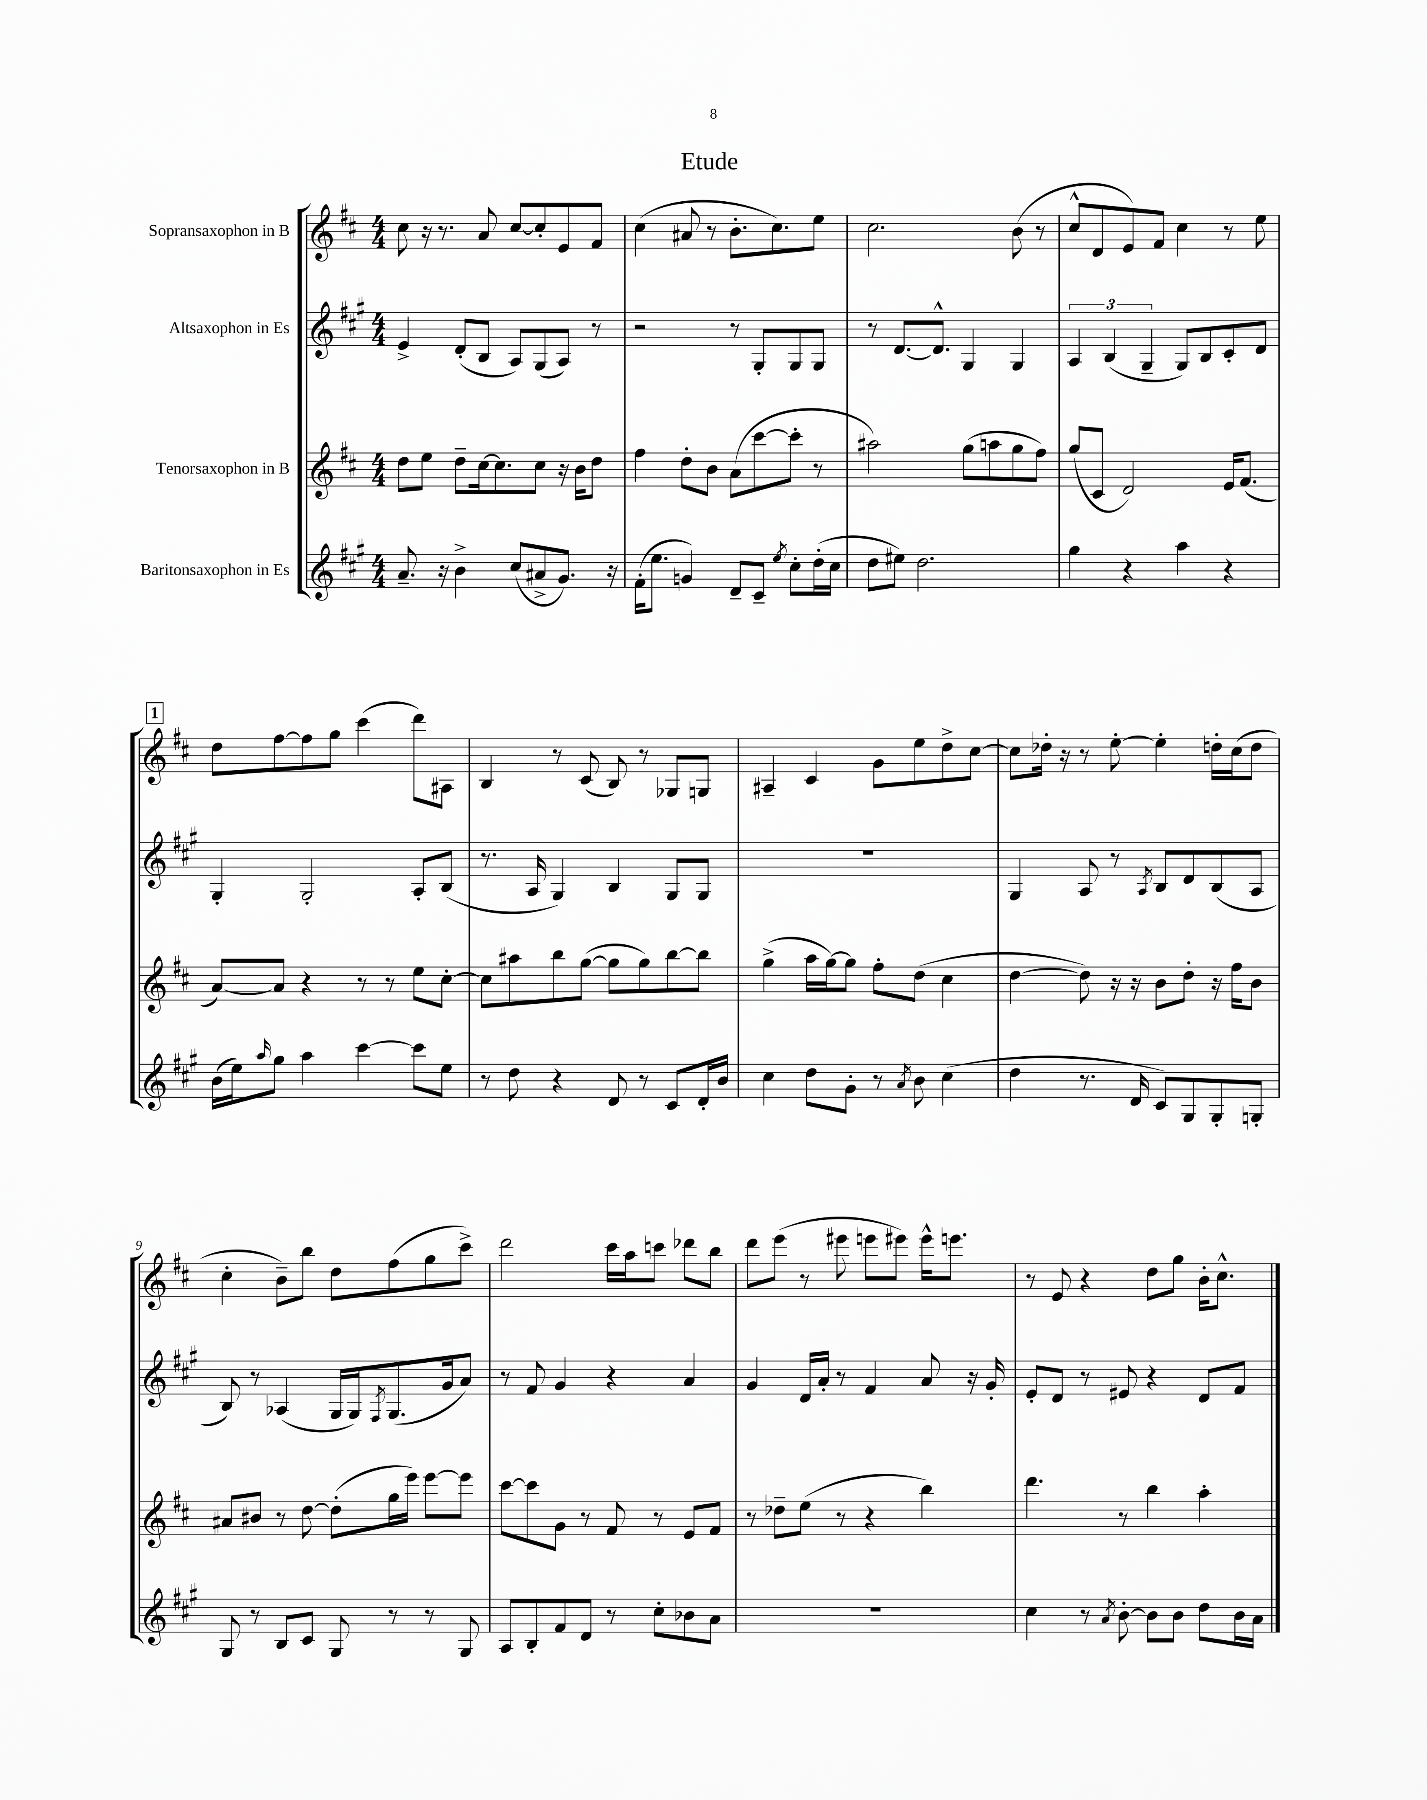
\header { title = "Etude" }
<<
\new StaffGroup <<
\new Staff = "s0" \with { instrumentName = "Sopransaxophon in B" } {
    \clef treble \key d \major \numericTimeSignature \time 4/4
    cis''8 r16 r8. a'8 cis''8~ cis''8-. e'8 fis'8 |
    cis''4( ais'8 r8 b'8.-. cis''8.) e''8 |
    cis''2. b'8( r8 |
    cis''8-^ d'8 e'8) fis'8 cis''4 r8 e''8 |
    \mark \markup { \box "1" } d''8 fis''8~ fis''8 g''8 cis'''4( d'''8) ais8 |
    b4 r8 cis'8( b8) r8 ges8 g8 |
    ais4-- cis'4 g'8 e''8 d''8-> cis''8~ |
    cis''8 des''16-. r16 r8 e''8~-. e''4-. d''16-. cis''16( d''8 |
    cis''4-. b'8--) b''8 d''8 fis''8( g''8 cis'''8->) |
    d'''2 cis'''16 a''16 c'''8 des'''8 b''8 |
    d'''8 e'''8( r8 eis'''8 e'''8 eis'''8) eis'''16-^ e'''8. |
    r8 e'8 r4 d''8 g''8 b'16-. cis''8.-^ \bar "|." |
}
\new Staff = "s1" \with { instrumentName = "Altsaxophon in Es" } {
    \clef treble \key a \major \numericTimeSignature \time 4/4
    e'4-> d'8-.( b8 a8) gis8( a8) r8 |
    r2 r8 gis8-. gis8 gis8 |
    r8 d'8.~ d'8.-^ gis4 gis4 |
    \tuplet 3/2 { a4 b4( gis4-- } gis8) b8 cis'8-. d'8 |
    \mark \markup { \box "1" } gis4-. gis2-. a8-. b8( |
    r8. a16 gis4) b4 gis8 gis8 |
    R1 |
    gis4 a8 r8 \acciaccatura { a8 } b8 d'8 b8( a8 |
    b8) r8 aes4( gis16 gis16) \acciaccatura { fis8 } gis8.( gis'16 a'8) |
    r8 fis'8 gis'4 r4 a'4 |
    gis'4 d'16 a'16-. r8 fis'4 a'8 r16 gis'16-. |
    e'8-. d'8 r8 eis'8 r4 d'8 fis'8 \bar "|." |
}
\new Staff = "s2" \with { instrumentName = "Tenorsaxophon in B" } {
    \clef treble \key d \major \numericTimeSignature \time 4/4
    d''8 e''8 d''8-- cis''16~ cis''8. cis''8 r16 b'16 d''8 |
    fis''4 d''8-. b'8 a'8( cis'''8~ cis'''8-. r8 |
    ais''2) g''8( a''8 g''8 fis''8) |
    g''8( cis'8 d'2) e'16 fis'8.( |
    \mark \markup { \box "1" } a'8~) a'8 r4 r8 r8 e''8 cis''8~-. |
    cis''8 ais''8 b''8 g''8~( g''8 g''8) b''8~ b''8 |
    g''4->( a''16 g''16~) g''8 fis''8-. d''8( cis''4 |
    d''4~ d''8) r16 r16 b'8 d''8-. r16 fis''16 b'8 |
    ais'8 bis'8 r8 d''8~ d''8-.( g''16 e'''16) e'''8~ e'''8 |
    cis'''8~ cis'''8 g'8 r8 fis'8 r8 e'8 fis'8 |
    r8 des''8-- e''8( r8 r4 b''4) |
    d'''4. r8 b''4 a''4-. \bar "|." |
}
\new Staff = "s3" \with { instrumentName = "Baritonsaxophon in Es" } {
    \clef treble \key a \major \numericTimeSignature \time 4/4
    a'8.-- r16 b'4-> cis''8( ais'8-> gis'8.) r16 |
    fis'16-.( e''8. g'4) d'8-- cis'8-- \acciaccatura { e''8 } cis''8-. d''16-.( cis''16 |
    d''8 eis''8) d''2. |
    gis''4 r4 a''4 r4 |
    \mark \markup { \box "1" } b'16( e''16) \grace { a''16 } gis''8 a''4 cis'''4~ cis'''8 e''8 |
    r8 d''8 r4 d'8 r8 cis'8 d'16-. b'16 |
    cis''4 d''8 gis'8-. r8 \acciaccatura { a'8 } b'8 cis''4( |
    d''4 r8. d'16 cis'8) gis8 gis8-. g8-. |
    gis8 r8 b8 cis'8 gis8 r8 r8 gis8 |
    a8 b8-. fis'8 d'8 r8 cis''8-. bes'8 a'8 |
    R1 |
    cis''4 r8 \acciaccatura { a'8 } b'8~-. b'8 b'8 d''8 b'16 a'16 \bar "|." |
}
>>
>>
